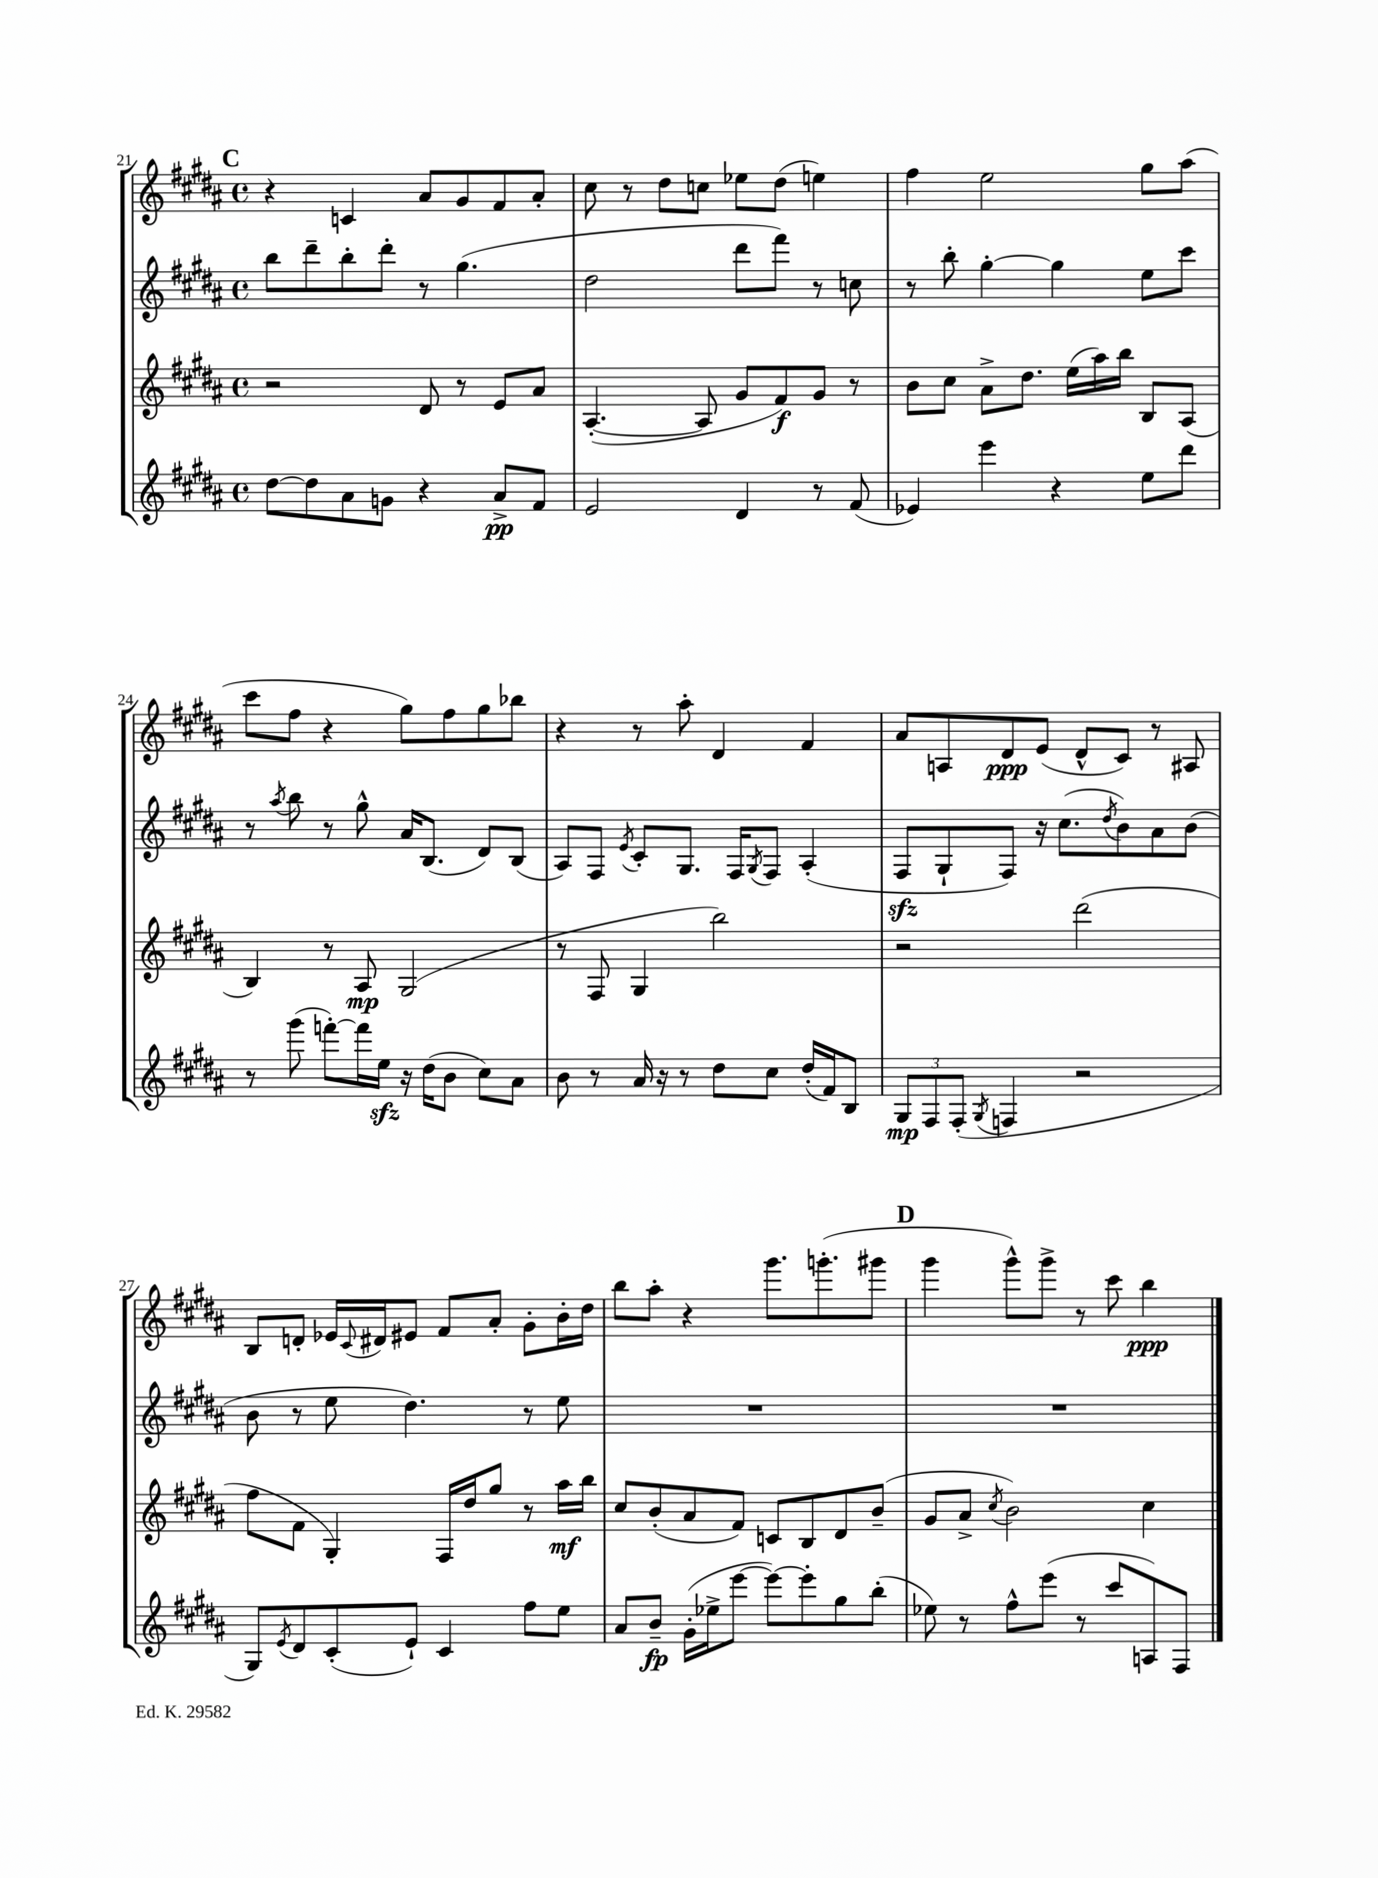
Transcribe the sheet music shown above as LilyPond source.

<<
\new StaffGroup <<
\new Staff = "s0" {
    \clef treble \key b \major \defaultTimeSignature \time 4/4
    \mark \markup { \bold "C" } r4 c'4 ais'8 gis'8 fis'8 ais'8-. |
    cis''8 r8 dis''8 c''8 ees''8 dis''8( e''4) |
    fis''4 e''2 gis''8 ais''8( |
    cis'''8 fis''8 r4 gis''8) fis''8 gis''8 bes''8 |
    r4 r8 ais''8-. dis'4 fis'4 |
    ais'8 a8 dis'8\ppp e'8( dis'8-^ cis'8) r8 ais8 |
    b8 d'8-. ees'16 \appoggiatura { cis'8 } dis'16 eis'8 fis'8 ais'8-. gis'8-. b'16-. dis''16 |
    b''8 ais''8-. r4 gis'''8. g'''8.-.( gis'''8 |
    \mark \markup { \bold "D" } gis'''4 gis'''8-^) gis'''8-> r8 cis'''8 b''4\ppp \bar "|." |
}
\new Staff = "s1" {
    \clef treble \key b \major \defaultTimeSignature \time 4/4
    \mark \markup { \bold "C" } b''8 dis'''8-- b''8-. dis'''8-. r8 gis''4.( |
    dis''2 dis'''8 fis'''8) r8 c''8 |
    r8 b''8-. gis''4~-. gis''4 e''8 cis'''8 |
    r8 \acciaccatura { ais''8 } b''8 r8 gis''8-^ ais'16 b8.( dis'8) b8( |
    ais8) fis8 \acciaccatura { e'8 } cis'8-. gis8. fis16 \acciaccatura { gis8 } fis8 ais4-.( |
    fis8\sfz gis8-! fis8) r16 cis''8.( \acciaccatura { dis''8 } b'8) ais'8 b'8( |
    b'8 r8 e''8 dis''4.) r8 e''8 |
    R1 |
    \mark \markup { \bold "D" } R1 \bar "|." |
}
\new Staff = "s2" {
    \clef treble \key b \major \defaultTimeSignature \time 4/4
    \mark \markup { \bold "C" } r2 dis'8 r8 e'8 ais'8 |
    ais4.~-.( ais8 gis'8 fis'8\f) gis'8 r8 |
    b'8 cis''8 ais'8-> dis''8. e''16( ais''16) b''16 b8 ais8( |
    b4) r8 ais8\mp gis2( |
    r8 fis8 gis4 b''2) |
    r2 dis'''2( |
    fis''8 fis'8 gis4-.) fis16 dis''16 gis''8 r8 ais''16\mf b''16 |
    cis''8 b'8-.( ais'8 fis'8) c'8 b8 dis'8 b'8--( |
    \mark \markup { \bold "D" } gis'8 ais'8-> \acciaccatura { cis''8 } b'2) cis''4 \bar "|." |
}
\new Staff = "s3" {
    \clef treble \key b \major \defaultTimeSignature \time 4/4
    \mark \markup { \bold "C" } dis''8~ dis''8 ais'8 g'8 r4 ais'8->\pp fis'8 |
    e'2 dis'4 r8 fis'8( |
    ees'4) e'''4 r4 e''8 dis'''8 |
    r8 gis'''8( f'''8~-.) f'''16 e''16\sfz r16 dis''16( b'8 cis''8) ais'8 |
    b'8 r8 ais'16 r16 r8 dis''8 cis''8 dis''16-.( fis'16) b8 |
    \tuplet 3/2 { gis8\mp fis8 fis8-.( } \acciaccatura { gis8 } f4 r2 |
    gis8) \acciaccatura { e'8 } dis'8 cis'8-.( e'8-!) cis'4 fis''8 e''8 |
    ais'8 b'8--\fp gis'16-.( ees''16-> e'''8~ e'''8~) e'''8-. gis''8 b''8-.( |
    \mark \markup { \bold "D" } ees''8) r8 fis''8-^ e'''8( r8 cis'''8 a8) fis8 \bar "|." |
}
>>
>>
\layout { \context { \Score currentBarNumber = #21 } }
